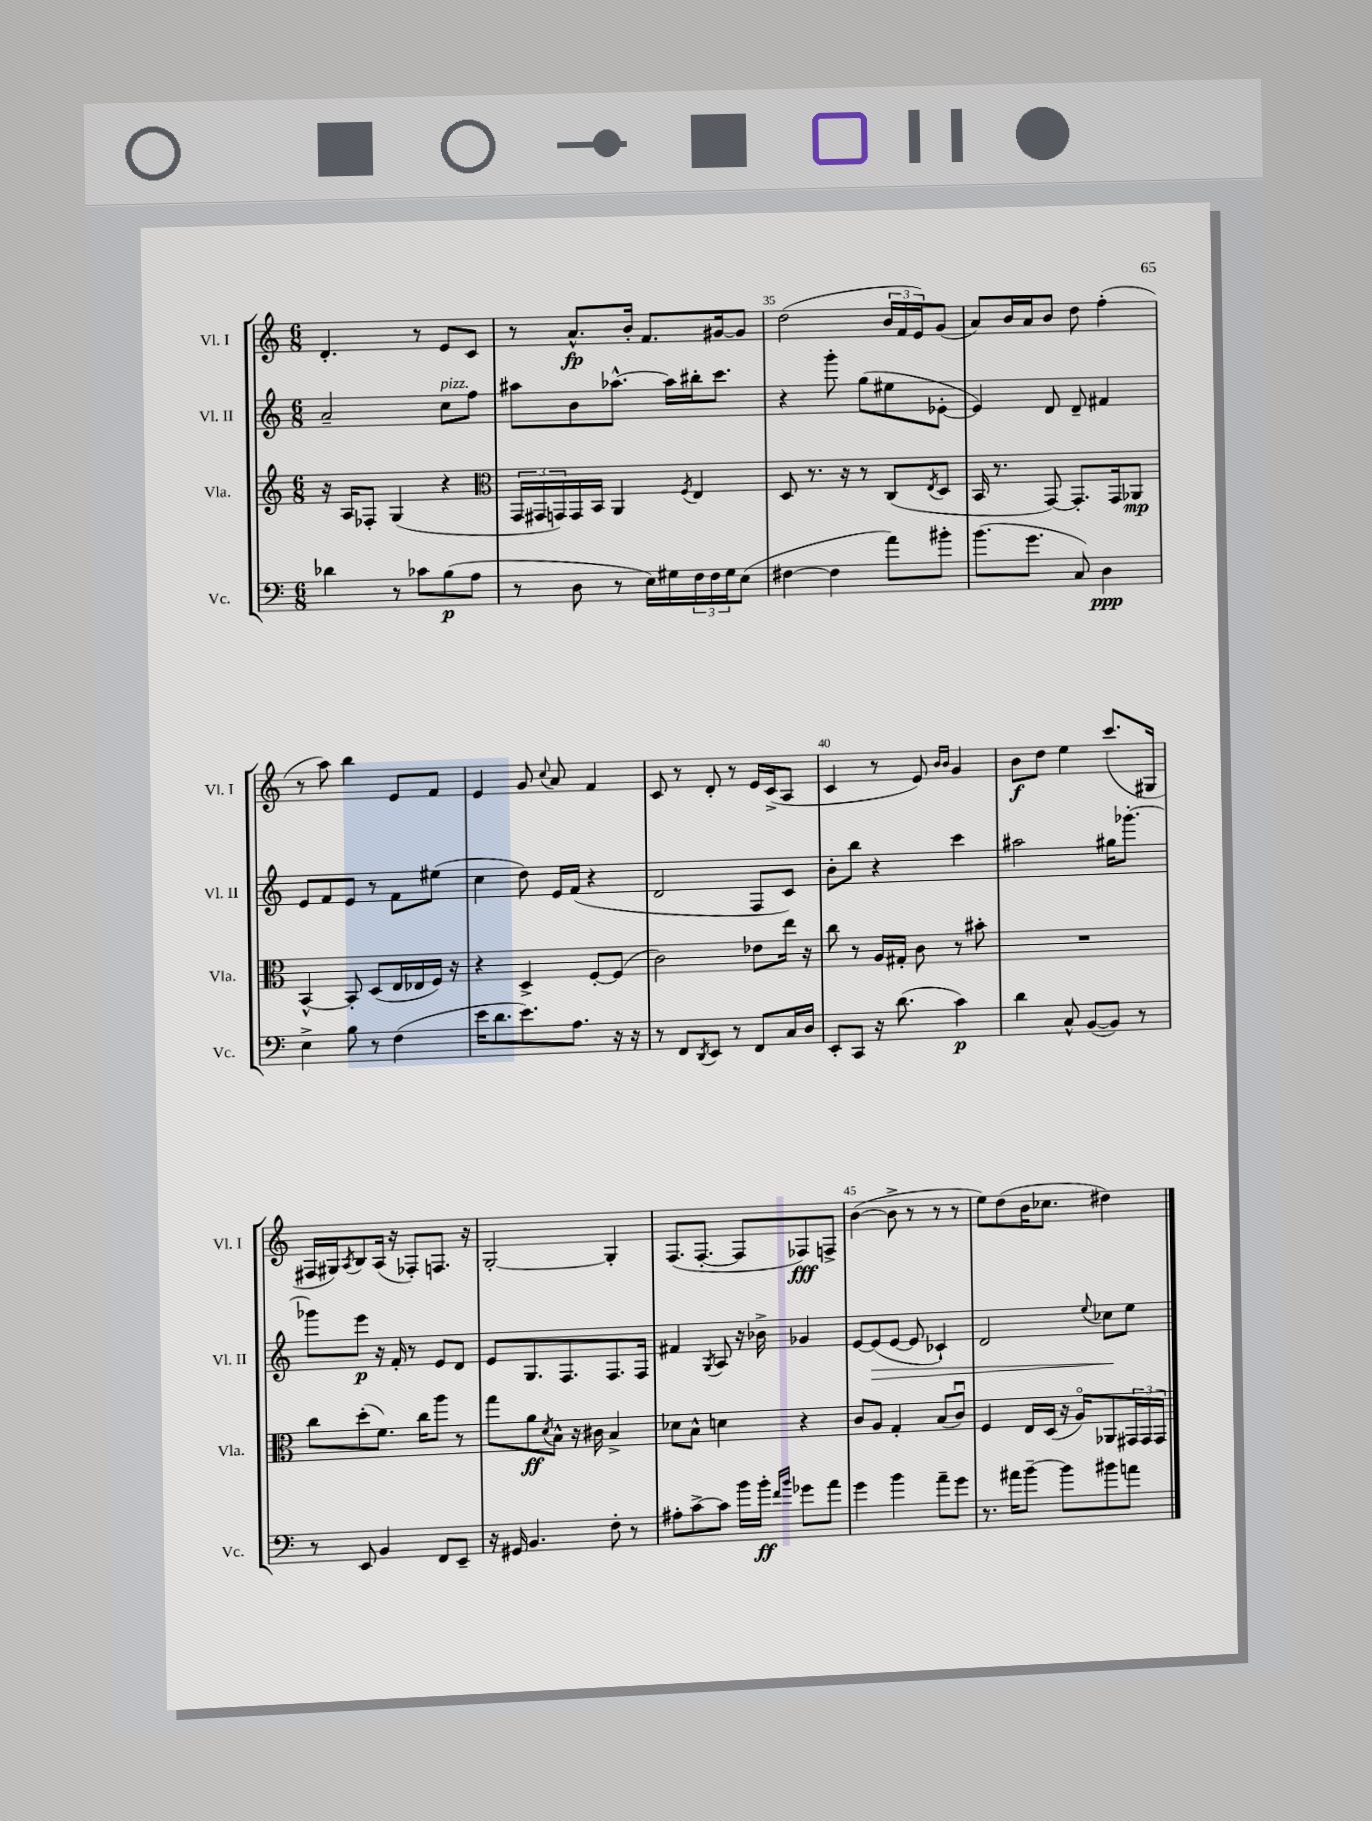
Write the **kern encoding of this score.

**kern	**kern	**kern	**kern
*staff4	*staff3	*staff2	*staff1
*clefF4	*clefG2	*clefG2	*clefG2
*k[]	*k[]	*k[]	*k[]
*M6/8	*M6/8	*M6/8	*M6/8
4d-	16r	2a~	4.d'
.	16A	.	.
.	8F-'	.	.
8r	(4G	.	.
8c-	.	.	8r
(8B	4r	8cc	8e
8A	.	8ff	8c
=	=	=	=
*	*clefC3	*	*
8r	24GG	8aa#	8r
.	24GG#	.	.
.	24GG)	.	.
8D	16GG	8b	8.a^^
.	16BB	.	.
8r	4AA	[8.aa-^^	.
.	.	.	16b'
16E)	.	.	8.f
16G#	.	16aa-]	.
.	8qF	.	.
24F	4E	16bb#'	.
24F	.	.	.
.	.	8.ccc	[16g#
24G#	.	.	.
(8E	.	.	8g#]
=	=	=	=
[4F#	8D	4r	(2dd
.	8.r	.	.
4F#]	.	8ggg'	.
.	16r	.	.
.	8r	(8gg	.
8a)	(8C	8ee#	24b
.	.	.	24f
.	.	.	24e)
.	8qE	.	.
8b#'	8D	[8e-'	(8g
=	=	=	=
(8.b	16BB	4e-])	8a)
.	8.r	.	.
.	.	.	16b
8.g	.	.	16a
.	[8GG)	8d	8b
8C)	8.GG']	8d~	8dd
4D	.	4f#	(4ff'
.	16GG	.	.
.	8AA-	.	.
=	=	=	=
4E^	[4BB^^	8e	8r
.	.	8f	8aa)
8B	8BB']	8e	4bb
8r	(8D	8r	.
(4F	16E	8f	8e
.	16E-	.	.
.	16F)	(8ee#	8f
.	16r	.	.
=	=	=	=
16e	4r	4cc	4e
8.d	.	.	.
8.e)	4D^	8dd)	8g
.	.	.	8qqcc
.	.	16e	8a
8.A	.	(16f	.
.	[8F'	4r	4f
16r	(8F]	.	.
16r	.	.	.
=	=	=	=
8r	2c)	2d	8c
8FF	.	.	8r
8qDD	.	.	.
8EE	.	.	8d'
8r	.	.	8r
8FF	8e-	8F	16e
.	.	.	(16c^
16C	16ee	8c)	8A
16D	16r	.	.
=	=	=	=
8EE'	8cc	8b'	4c
8CC	8r	8bb	.
16r	16A	4r	8r
(8.d	16G#'	.	.
.	8c	.	8e)
.	.	.	16qqb
.	.	.	16qqb
4c)	8r	4ccc	4g
.	8b#'	.	.
=	=	=	=
4d	2.r	2aa#	8b
.	.	.	8dd
8C^^	.	.	4ee
([8BB	.	.	.
8BB])	.	16gg#	(8.ccc
.	.	[8.ggg-'	.
8r	.	.	.
.	.	.	16G#
=	=	=	=
8r	8cc	8ggg-]	16F#
.	.	.	16G#)
.	.	.	8qA
8EE	(8dd'	8eee	8B
4BB	8.f)	16r	(16A
.	.	16f'	16r
.	.	8r	8F-')
.	16cc	.	.
8FF	8aa	8e	8.F
8EE~	8r	8d	.
.	.	.	16r
=	=	=	=
16r	8gg	8e	[2G'
16GG#	.	.	.
4.BB	8a	8.G	.
.	8qd	.	.
.	8B^^	.	.
.	.	8.F	.
.	16r	.	.
.	16c#	.	.
8F'	4B^	8.F	4G']
8r	.	.	.
.	.	16F	.
=	=	=	=
8A#'	8d-	4f#	(8.F
[8c^	8B^^	.	.
.	.	.	[8.F'
.	.	8qG	.
8c]	4d	8A	.
16b	.	16r	8F]
16b'	.	16b-^	.
16qqf	.	.	.
16qqb	.	.	.
8g-	4r	4g-	8F-)
8a	.	.	8F^
=	=	=	=
4g	8c	[8e	([4b
.	8A	(8e]	.
4b	4G'	[8e	8b^]
.	.	8e]	8r
8a~	(8B	4c-`)	8r
8g	8cu)	.	8r
=	=	=	=
8.r	4F	2d	8ee)
.	.	.	(8dd
16a#	.	.	.
[8b~	16E	.	16b
.	(16D	.	8.cc-
8b]	16r	.	.
.	16Ao)	.	.
.	.	8qqee	.
8b#	8AA-	8cc-	4dd#)
8a	24GG#	8ee	.
.	24GG#	.	.
.	24GG#	.	.
==	==	==	==
*-	*-	*-	*-
